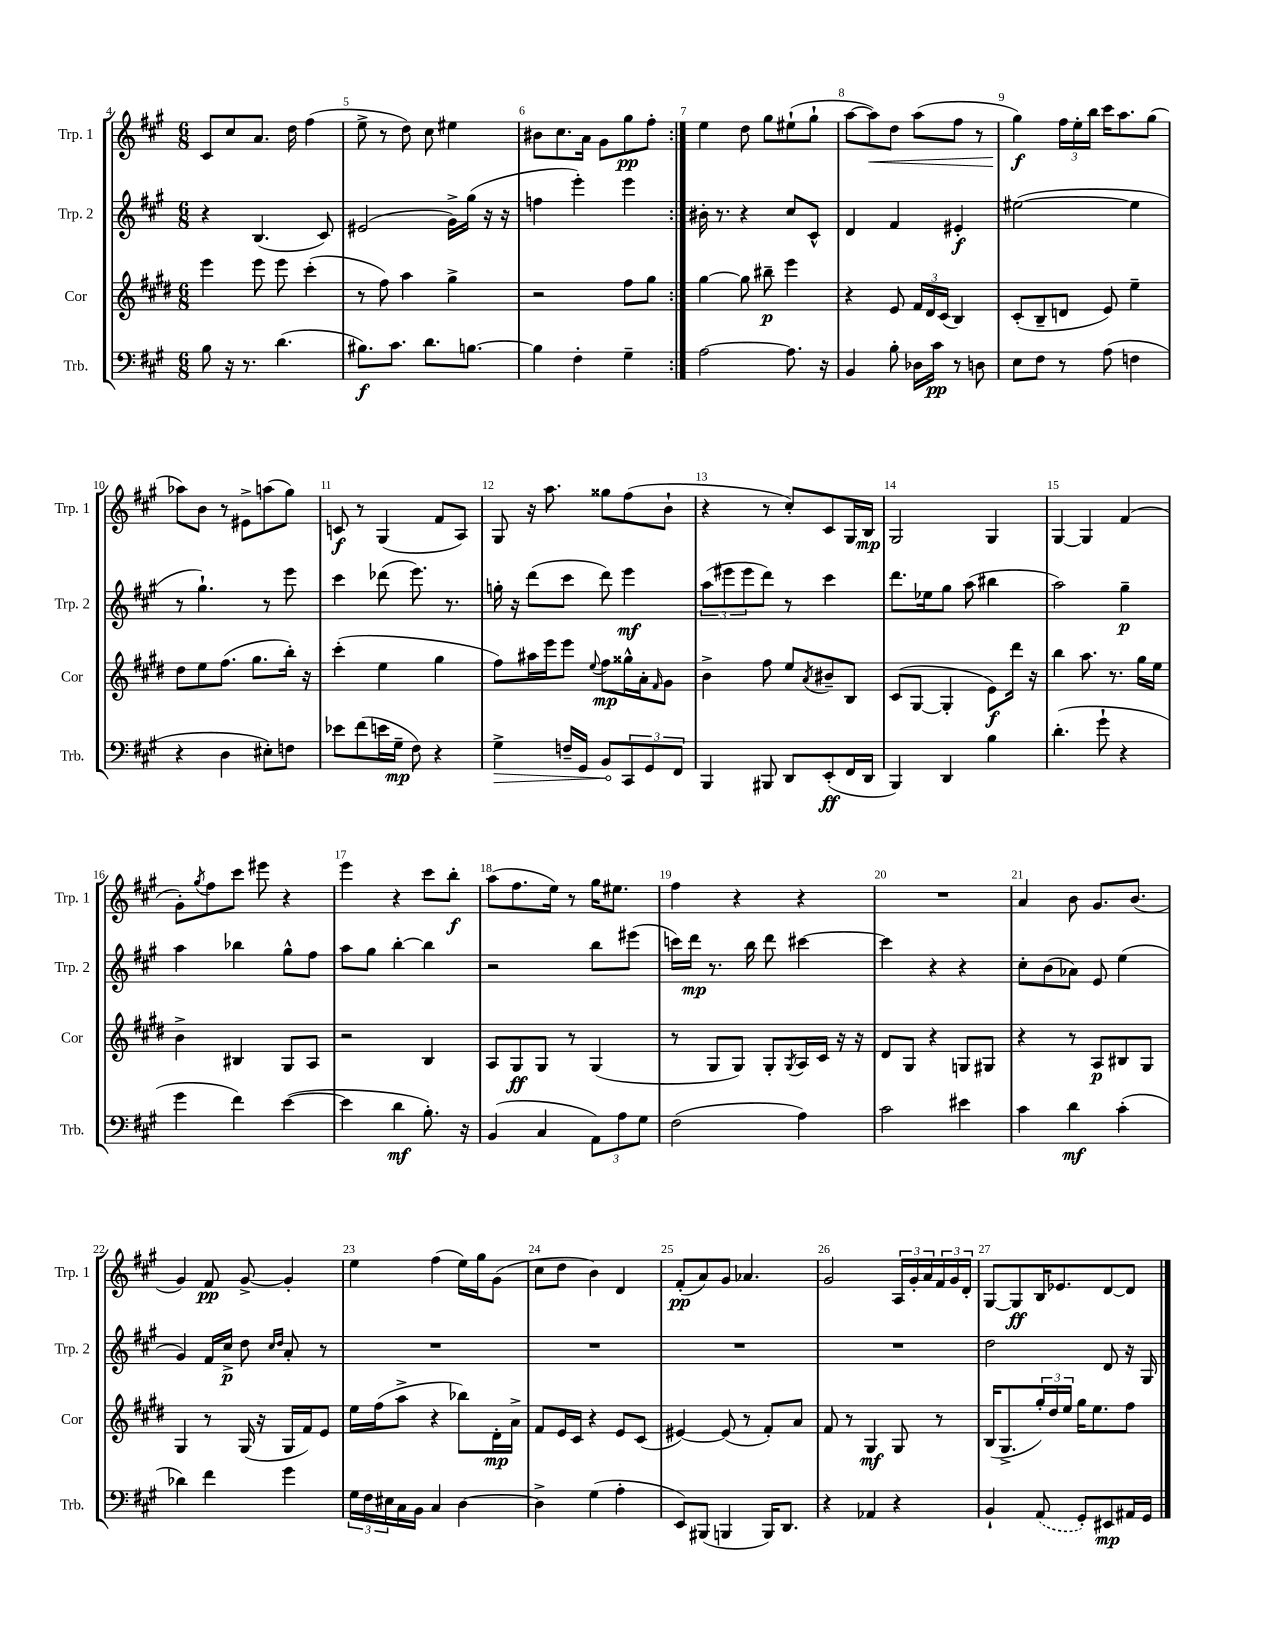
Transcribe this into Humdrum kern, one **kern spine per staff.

**kern	**dynam	**kern	**dynam	**kern	**dynam	**kern	**dynam
*part4	*part4	*part3	*part3	*part2	*part2	*part1	*part1
*staff4	*staff4	*staff3	*staff3	*staff2	*staff2	*staff1	*staff1
*I"Trb.	*	*I"Cor	*	*I"Trp. 2	*	*I"Trp. 1	*
*I'Trb.	*	*I'Cor	*	*I'Trp. 2	*	*I'Trp. 1	*
*clefF4	*	*clefG2	*	*clefG2	*	*clefG2	*
*k[f#c#g#]	*	*k[f#c#g#d#]	*	*k[f#c#g#]	*	*k[f#c#g#]	*
*M6/8	*	*M6/8	*	*M6/8	*	*M6/8	*
=4	=4	=4	=4	=4	=4	=4	=4
8B\	.	4eee\	.	4r	.	8c#/L	.
16r	.	.	.	.	.	8cc#/	.
8.r	.	.	.	.	.	.	.
.	.	8eee\	.	(4.B/	.	8.a/J	.
(4.d\	.	8eee\	.	.	.	.	.
.	.	.	.	.	.	16dd\	.
.	.	(4ccc#'\	.	.	.	(4ff#\	.
.	.	.	.	8c#/)	.	.	.
=5	=5	=5	=5	=5	=5	=5	=5
8.B#X\L)	f	8r	.	(2e#X/	.	8ee^\	.
.	.	8ff#\)	.	.	.	8r	.
8.c#\J	.	.	.	.	.	.	.
.	.	4aa\	.	.	.	8dd\)	.
8.d\L	.	.	.	.	.	8cc#\	.
.	.	4gg#^\	.	16g#^\LL)	.	4ee#X\	.
[8.Bn\J	.	.	.	(16gg#\JJ	.	.	.
.	.	.	.	16r	.	.	.
.	.	.	.	16r	.	.	.
=6	=6	=6	=6	=6	=6	=6	=6
4B\]	.	2r	.	4ffn\	.	8b#X\L	.
.	.	.	.	.	.	8.cc#\	.
4F#'\	.	.	.	4eee'\)	.	.	.
.	.	.	.	.	.	16a\Jk	.
.	.	.	.	.	.	8g#\L	.
4G#~\	.	8ff#\L	.	4eee\	.	8gg#\	pp
.	.	8gg#\J	.	.	.	8ff#'\J	.
=7:|!	=7:|!	=7:|!	=7:|!	=7:|!	=7:|!	=7:|!	=7:|!
[2A\	.	[4gg#\	.	16b#X'\	.	4ee\	.
.	.	.	.	8.r	.	.	.
.	.	8gg#\]	.	4r	.	8dd\	.
.	.	8bb#X~\	p	.	.	8gg#\L	.
8.A\]	.	4eee\	.	8cc#/L	.	(8ee#X`\	.
.	.	.	.	8c#^^/J	.	8gg#`\J	.
16r	.	.	.	.	.	.	.
=8	=8	=8	=8	=8	=8	=8	=8
4BB/	.	4r	.	4d/	.	[8aa\L	.
!	!	!	!	!	!	!	!LO:HP:b
.	.	.	.	.	.	8aa\])	<
8B'\	.	8e/	.	4f#/	.	8dd\J	.
16D-X\LL	.	24f#/LL	.	.	.	(8aa\L	.
.	.	24d#/	.	.	.	.	.
16c#\JJ	pp	.	.	.	.	.	.
.	.	(24c#/JJ	.	.	.	.	.
8r	.	4B/)	.	4e#X'/	f	8ff#\J	.
8Dn\	.	.	.	.	.	8r	.
=9	=9	=9	=9	=9	=9	=9	=9
8E\L	.	(8c#'/L	.	([2ee#X\	.	4gg#\)	f
8F#\J	.	8B~/	.	.	.	.	.
8r	.	8dn/J	.	.	.	24ff#\LL	[
.	.	.	.	.	.	24ee'\	.
.	.	.	.	.	.	24bb\JJ	.
(8A\	.	8e/)	.	.	.	16ccc#\KL	.
.	.	.	.	.	.	8.aa\	.
4Fn\	.	4ee~\	.	4ee#\]	.	.	.
.	.	.	.	.	.	(8gg#\J	.
!!LO:LB:g=z
=10	=10	=10	=10	=10	=10	=10	=10
4r	.	8dd#\L	.	8r	.	8aa-X\L)	.
.	.	8ee\	.	4.gg#`\)	.	8b\J	.
4D\	.	(8.ff#\J	.	.	.	8r	.
.	.	.	.	.	.	8e#X^\L	.
.	.	8.gg#\L	.	.	.	.	.
8E#X'\L)	.	.	.	8r	.	(8aan\	.
8Fn\J	.	16bb'\Jk)	.	8eee\	.	8gg#\J)	.
.	.	16r	.	.	.	.	.
=11	=11	=11	=11	=11	=11	=11	=11
8e-X\L	.	(4ccc#'\	.	4ccc#\	.	8cn/	f
(8f#\	.	.	.	.	.	8r	.
16en\L	.	4ee\	.	(8ddd-X\	.	(4G#/	.
16G#~\JJ	mp	.	.	.	.	.	.
8F#\)	.	.	.	8.eee\)	.	.	.
4r	.	4gg#\	.	.	.	8f#/L	.
.	.	.	.	8.r	.	.	.
.	.	.	.	.	.	8A/J)	.
=12	=12	=12	=12	=12	=12	=12	=12
!	!LO:HP:b	!	!	!	!	!	!
4G#^\	>	8ff#\L)	.	16ggn'\	.	8G#/	.
.	.	.	.	16r	.	.	.
.	.	16aa#X\L	.	(8ddd\L	.	16r	.
.	.	16eee\J	.	.	.	8.aa\	.
16Fn~/LL	.	8eee\J	.	8ccc#\J	.	.	.
16GG#/JJ	.	.	.	.	.	.	.
.	.	8qqee/	.	.	.	.	.
8BB/L	.	8ff#\L	mp	8ddd\)	.	8gg##X\L	.
12CC#/	]	16gg##X^^\L	.	4eee\	mf	(8ff#\	.
.	.	16a'\J	.	.	.	.	.
12GG#/	.	.	.	.	.	.	.
.	.	16qqf#/	.	.	.	.	.
.	.	8g#\J	.	.	.	8b`\J	.
12FF#/J	.	.	.	.	.	.	.
=13	=13	=13	=13	=13	=13	=13	=13
4BBB/	.	4b^\	.	(12aa\L	.	4r	.
.	.	.	.	12eee#X\	.	.	.
.	.	.	.	12eee#\	.	.	.
8BBB#X/	.	8ff#\	.	8ddd\J)	.	8r	.
8DD/L	.	8ee/L	.	8r	.	8cc#'/L)	.
.	.	8qa/	.	.	.	.	.
(8EE'/	ff	8b#X~/	.	4ccc#\	.	8c#/	.
16FF#/L	.	8B/J	.	.	.	16G#/L	.
16DD/JJ	.	.	.	.	.	16B/JJ	mp
=14	=14	=14	=14	=14	=14	=14	=14
4BBB/)	.	(8c#/L	.	8.ddd\L	.	2G#/	.
.	.	[8G#/J	.	.	.	.	.
.	.	.	.	16ee-X\k	.	.	.
4DD/	.	4G#'/]	.	8gg#\J	.	.	.
.	.	.	.	(8aa\	.	.	.
4B\	.	8e\L)	f	4bb#X\	.	4G#/	.
.	.	16ddd#\Jk	.	.	.	.	.
.	.	16r	.	.	.	.	.
=15	=15	=15	=15	=15	=15	=15	=15
(4.d'\	.	4bb\	.	2aa\)	.	[4G#/	.
.	.	8.aa\	.	.	.	4G#/]	.
8g#`\	.	.	.	.	.	.	.
.	.	8.r	.	.	.	.	.
4r	.	.	.	4gg#~\	p	(4f#/	.
.	.	16gg#\LL	.	.	.	.	.
.	.	16ee\JJ	.	.	.	.	.
!!LO:LB:g=z
=16	=16	=16	=16	=16	=16	=16	=16
4g#\	.	4b^\	.	4aa\	.	8g#'\L)	.
.	.	.	.	.	.	8qgg#/	.
.	.	.	.	.	.	8ff#\	.
4f#\)	.	4B#X/	.	4bb-X\	.	8ccc#\J	.
.	.	.	.	.	.	8eee#X\	.
([4e\	.	8G#/L	.	8gg#^^\L	.	4r	.
.	.	8A/J	.	8ff#\J	.	.	.
=17	=17	=17	=17	=17	=17	=17	=17
4e\]	.	2r	.	8aa\L	.	4eee\	.
.	.	.	.	8gg#\J	.	.	.
4d\	mf	.	.	[4bb'\	.	4r	.
8.B'\)	.	4B/	.	4bb\]	.	8ccc#\L	.
.	.	.	.	.	.	8bb'\J	f
16r	.	.	.	.	.	.	.
=18	=18	=18	=18	=18	=18	=18	=18
(4BB/	.	8A/L	.	2r	.	(8aa\L	.
.	.	8G#/	ff	.	.	8.ff#\	.
4C#/	.	8G#/J	.	.	.	.	.
.	.	.	.	.	.	16ee\Jk)	.
.	.	8r	.	.	.	8r	.
12AA\L)	.	(4G#/	.	8bb\L	.	16gg#\KL	.
.	.	.	.	.	.	8.ee#X\J	.
12A\	.	.	.	.	.	.	.
.	.	.	.	(8eee#X\J	.	.	.
12G#\J	.	.	.	.	.	.	.
=19	=19	=19	=19	=19	=19	=19	=19
(2F#\	.	8r	.	16cccn\LL)	.	4ff#\	.
.	.	.	.	16ddd\JJ	mp	.	.
.	.	8G#/L	.	8.r	.	.	.
.	.	8G#/J)	.	.	.	4r	.
.	.	.	.	16bb\	.	.	.
.	.	8G#'/L	.	8ddd\	.	.	.
.	.	8qG#/	.	.	.	.	.
4A\)	.	16A/L	.	[4ccc#X\	.	4r	.
.	.	16c#/JJ	.	.	.	.	.
.	.	16r	.	.	.	.	.
.	.	16r	.	.	.	.	.
=20	=20	=20	=20	=20	=20	=20	=20
2c#\	.	8d#/L	.	4ccc#\]	.	2.r	.
.	.	8G#/J	.	.	.	.	.
.	.	4r	.	4r	.	.	.
4e#X\	.	8Gn/L	.	4r	.	.	.
.	.	8G#X/J	.	.	.	.	.
=21	=21	=21	=21	=21	=21	=21	=21
4c#\	.	4r	.	8cc#'\L	.	4a/	.
.	.	.	.	(8b\	.	.	.
4d\	mf	8r	.	8a-X\J)	.	8b\	.
.	.	8A/L	p	8e/	.	8.g#/L	.
(4c#'\	.	8B#X/	.	(4ee\	.	.	.
.	.	.	.	.	.	(8.b/J	.
.	.	8G#/J	.	.	.	.	.
!!LO:LB:g=z
=22	=22	=22	=22	=22	=22	=22	=22
4d-X\)	.	4G#/	.	4g#/)	.	4g#/)	.
4f#\	.	8r	.	16f#/LL	.	8f#/	pp
.	.	.	.	16cc#^/JJ	p	.	.
.	.	(16G#/	.	8dd\	.	[8g#^/	.
.	.	16r	.	.	.	.	.
.	.	.	.	16qqcc#/LL	.	.	.
.	.	.	.	16qqdd/JJ	.	.	.
4g#\	.	16G#/LL	.	8a'/	.	4g#'/]	.
.	.	16f#/J)	.	.	.	.	.
.	.	8e/J	.	8r	.	.	.
=23	=23	=23	=23	=23	=23	=23	=23
24G#\LL	.	16ee\LL	.	2.r	.	4ee\	.
24F#\	.	.	.	.	.	.	.
.	.	(16ff#\J	.	.	.	.	.
24E#X\	.	.	.	.	.	.	.
16C#\	.	8aa^\J	.	.	.	.	.
16BB\JJ	.	.	.	.	.	.	.
4C#/	.	4r	.	.	.	(4ff#\	.
[4D\	.	8bb-X\L)	.	.	.	16ee\LL)	.
.	.	.	.	.	.	16gg#\J	.
.	.	16d#'\L	mp	.	.	(8g#\J	.
.	.	16a^\JJ	.	.	.	.	.
=24	=24	=24	=24	=24	=24	=24	=24
4D^\]	.	8f#/L	.	2.r	.	8cc#\L	.
.	.	16e/L	.	.	.	8dd\J	.
.	.	16c#/JJ	.	.	.	.	.
(4G#\	.	4r	.	.	.	4b\)	.
4A'\	.	8e/L	.	.	.	4d/	.
.	.	(8c#/J	.	.	.	.	.
=25	=25	=25	=25	=25	=25	=25	=25
8EE/L)	.	[4e#X/)	.	2.r	.	(8f#'/L	pp
(8BBB#X/J	.	.	.	.	.	8a/)	.
4BBBn/	.	(8e#/]	.	.	.	8g#/J	.
.	.	8r	.	.	.	4.a-X/	.
16BBB/KL)	.	8f#'/L)	.	.	.	.	.
8.DD/J	.	.	.	.	.	.	.
.	.	8a/J	.	.	.	.	.
=26	=26	=26	=26	=26	=26	=26	=26
4r	.	8f#/	.	2.r	.	2g#/	.
.	.	8r	.	.	.	.	.
4AA-X/	.	4G#/	mf	.	.	.	.
4r	.	8G#/	.	.	.	24A/LL	.
.	.	.	.	.	.	24g#'/	.
.	.	.	.	.	.	24a/	.
.	.	8r	.	.	.	24f#/	.
.	.	.	.	.	.	24g#/	.
.	.	.	.	.	.	24d'/JJ	.
=27	=27	=27	=27	=27	=27	=27	=27
4BB`/	.	(16B/KL	.	2dd\	.	[8G#/L	.
.	.	8.G#^/	.	.	.	.	.
.	.	.	.	.	.	8G#/]	ff
(8AA/	.	24gg#'/L)	.	.	.	16B/K	.
.	.	24dd#/	.	.	.	.	.
.	.	.	.	.	.	8.e-X/	.
.	.	24ee/JJ	.	.	.	.	.
8GG#'/L)	.	16gg#\KL	.	.	.	.	.
.	.	8.ee\	.	.	.	.	.
8EE#X/	mp	.	.	8d/	.	[8d/	.
16AA#X/L	.	8ff#\J	.	16r	.	8d/J]	.
16GG#/JJ	.	.	.	16G#/	.	.	.
==	==	==	==	==	==	==	==
*-	*-	*-	*-	*-	*-	*-	*-
